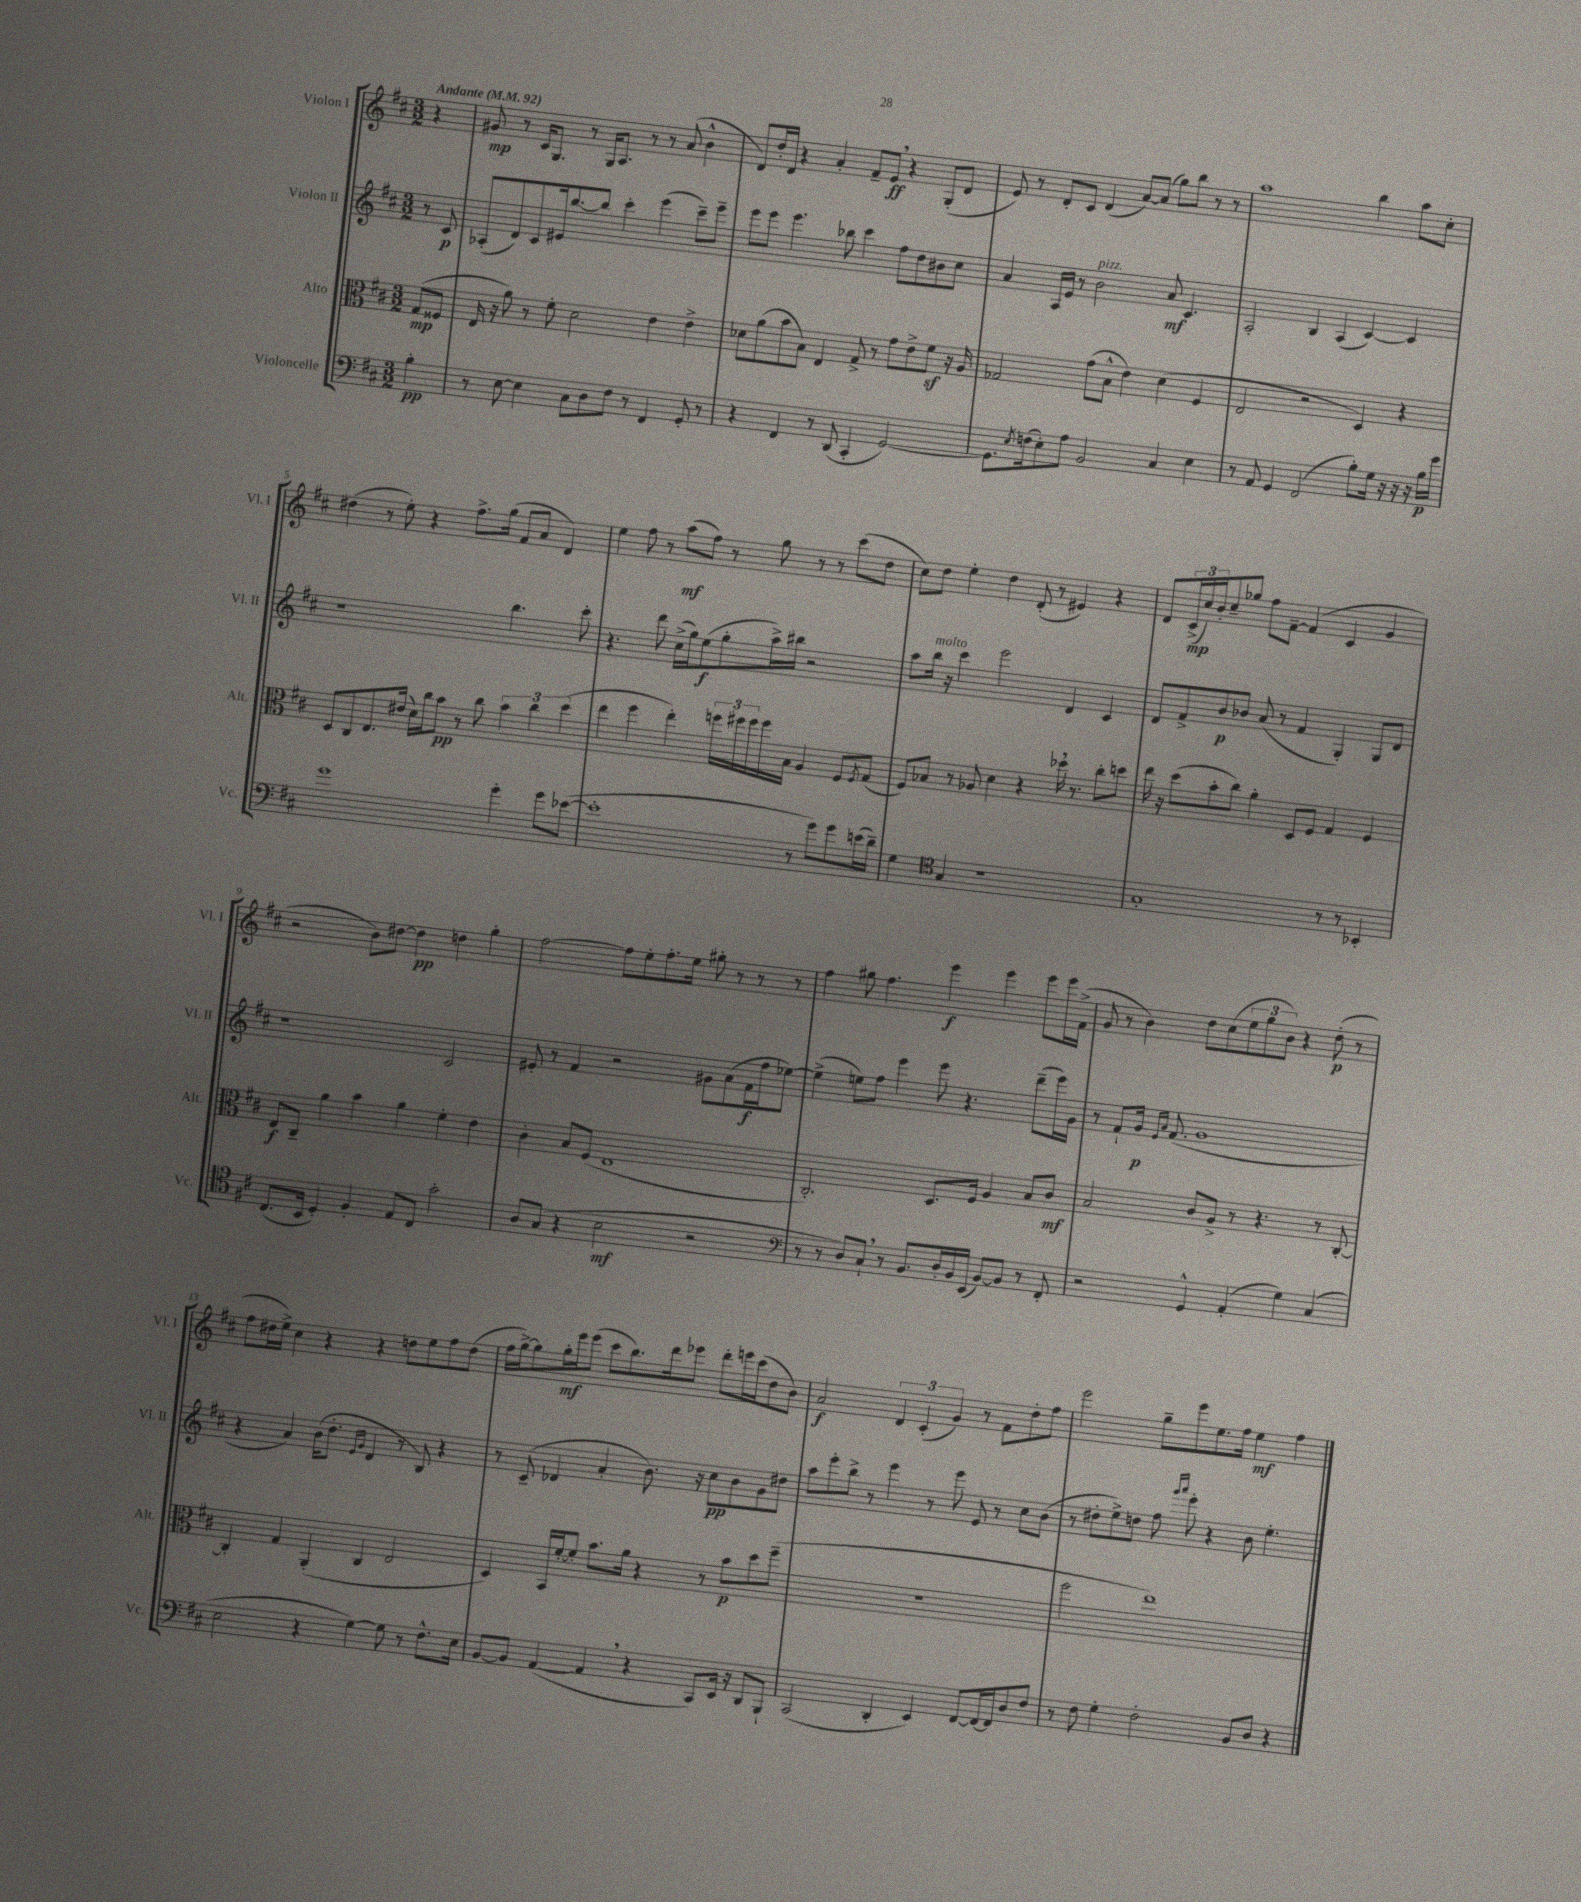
<<
\new StaffGroup <<
\new Staff = "s0" \with { instrumentName = "Violon I" shortInstrumentName = "Vl. I" } {
    \clef treble \key d \major \numericTimeSignature \time 3/2 \partial 4 \tempo "Andante" 4 = 92
    r4 |
    gis'8\mp r8 cis'16 g8. r8 g16 a8. r8 r8 a'8( b'4-^ |
    d'8) d''16-. d'16 r4 a'4-. fis'8-- e'8\ff \breathe r4 g8-.( d'8 |
    e'8) r8 d'8-. cis'8 d'4( a'8~) a'8( g''8) b''8 r8 r8 |
    a''1 b''4 a''8 cis''8-. |
    dis''4( r8 e''8-.) r4 fis''8.-> g''16( fis'8 a'8 d'4) |
    e''4 fis''8 r8 a''8\mf( fis''8) r8 g''8 r8 r8 cis'''8( d''8 |
    cis''8) d''8 e''4-. d''4 d'8-.( r8 eis'4) r4 |
    d'8 \tuplet 3/2 { cis'16->\mp( cis''16) b'16-. } cis''8-- ges''8 fis''8 fis'8~-- fis'4( cis'4 g'4 |
    r2 b'8) dis''8~ dis''4\pp d''4 g''4-. |
    fis''2~ fis''8 e''8-. fis''8.-. e''16 gis''8-. r8 r8 r8 |
    fis''4 gis''8 fis''4. e'''4\f e'''4 e'''8 e'''16 fis'16->( |
    g'8 r8 b'4) d''8 cis''8( \tuplet 3/2 { e''8 g''8 b'8) } r4 d''8-.\p( r8 |
    fis''8 dis''16 e''16->) cis''4 r4 r4 d''8 e''8 fis''8 d''8( |
    fis''16 g''16~->) g''8 g''16-.\mf e'''16 e'''8( cis'''8 b''8.) d'''16 ees'''8 d'''8-. e'''16 cis'''16( d''8 b'8) |
    a'2\f \tuplet 3/2 { d'4 cis'4-.( g'4) } r8 fis'8 d''8-. fis''8 |
    e'''2 g''8-- e'''8 e''8. fis''16 e''4\mf fis''4 \bar "|." |
}
\new Staff = "s1" \with { instrumentName = "Violon II" shortInstrumentName = "Vl. II" } {
    \clef treble \key d \major \numericTimeSignature \time 3/2 \partial 4
    r8 cis'8\p |
    aes8-.( d'8) cis'8 eis'16 b''8.~ b''8 cis'''4-. e'''4( cis'''8--) e'''8-- |
    e'''8 e'''8 e'''4. bes''8 cis'''4 fis''8 d''8 bis'8 cis''8 |
    a'4 a16 e'16 r8 b'2^\markup { \italic "pizz." } a'8\mf cis'4. |
    a2-. b4 a4( cis'4~) cis'4 |
    r1 b''4. cis'''8-. |
    r4. d'''8 cis''16->( g''16) e''8\f( g''8-. a''16->) bis''16 r2 |
    a''8 b''16^\markup { \italic "molto" } r16 cis'''4 e'''2 d'4 cis'4 |
    d'8 fis'8-> b'8\p bes'8 a'8( r8 fis'4 g4-.) g8 d'8 |
    r1 cis'2 |
    eis'8-. r8 fis'4 r2 gis'8 a'8( fis'16\f fis''16 ees''8~) |
    ees''4->( e''8) fis''8 e'''4 e'''8 r4. d'''8--( e'''16) g'16 |
    r8 fis'8-! g'16\p \grace { e'16 a'16 } fis'8.( g'1 |
    r4 a'4) b'16( d''8.-. \grace { e'16 g'16 } d'4 r8 b8) r4 |
    r8 cis'8--( des'4 a'4-. b'8.) r16 cis''8\pp b'8 g'8 dis''8 |
    a''8 e'''8-. b''8-> r8 e'''4 r8 e'''8 e'8 r8 cis''8 b'8( |
    r8 dis''8-. e''8->) d''8 fis''8 \grace { g'''16 a'''16 } e'''8-. r4 b'8 e''4.-. \bar "|." |
}
\new Staff = "s2" \with { instrumentName = "Alto" shortInstrumentName = "Alt." } {
    \clef alto \key d \major \numericTimeSignature \time 3/2 \partial 4
    g8\mp( fisis8 |
    e16 r16 a'8) r8 fis'8-. d'2 e'4 e'4-> |
    des'8 a'8( b'8 b8) e4 g8-> r8 g'8 e'8-> fis'8\sf r16 a16 |
    ges2 g'8( b8-^ e'4) d'4( fis4 |
    e2 r2 d4) r4 |
    d8 cis8 e8. eis'16( d'16) cis''16 b'8\pp r8 cis''8 \tuplet 3/2 { b'4 cis''4 d''4( } |
    e''4 fis''4 e''4-.) \tuplet 3/2 { f''16 fis''16 fis''16 } fis''16 b16 a4 fis8 \acciaccatura { fis8 } g8( |
    fis8) bes8 r8 aes8 d'4 r4 des''16 \breathe r8. cis''8-. d''8 |
    e''16 r16 d''8( b'8-. cis''8) a'4-. d8 fis8 g4 fis4 |
    e8\f cis8-- a'4 b'4 a'4 fis'4-. e'4 |
    cis'4-. b8 fis8( e1 |
    cis2.-.) d8. fis16 a4 b8 cis'8\mf |
    b2 cis'8 a8-> r8 r4. r8 cis8~-. |
    cis4-. g4 a,4-.( cis4 e2 |
    d4) b,16 fis'16~-. fis'8-. b'8. a'16 r4 r8 b'8\p d''8 fis''8--( |
    R1. |
    fis''2 e''1) \bar "|." |
}
\new Staff = "s3" \with { instrumentName = "Violoncelle" shortInstrumentName = "Vc." } {
    \clef bass \key d \major \numericTimeSignature \time 3/2 \partial 4
    b4-.\pp |
    r8 e8~ e4 cis8 d8 fis8 r8 fis,4 g,8-. r8 |
    r4 fis,4 r8 d,8( cis,4-. g,2~) |
    g,8. \acciaccatura { e8 } f16( e8-.) a8 b,2 cis4 e4 |
    r8 a,8 g,4 fis,2( b8-.) g16 r16 r16 r16 b16\p g'16 |
    g'1 g'4-. g'8 ees'8~( |
    ees'1-. r8 g'8) g'8 e'16( d'16--) |
    g4 \clef tenor g4 r1 |
    g1-. r8 r8 bes,4-. |
    cis8.( b,16 d4-.) fis4-. e8 cis8 g'2-. |
    a8 g8( r4 b2\mf r2 |
    \clef bass r8 r8 d8) cis8-! \breathe r8 b,8. d16-. b,16 e,16( b,8~) b,8 r8 fis,8-. |
    r2 g,4-^ a,4-.( g4) cis4( |
    e2 r4 g4~) g8 r8 fis8.-^ e16 |
    b,8~ b,8 a,4~( a,4 \breathe r4 cis,8) e,16 r16 d,8 b,,8-! |
    cis,2( d,4-. e,4) fis,8~ fis,16~ fis,16 d8 fis8 |
    r8 fis8 g4-. fis2-. b,8 d8 r4 \bar "|." |
}
>>
>>
